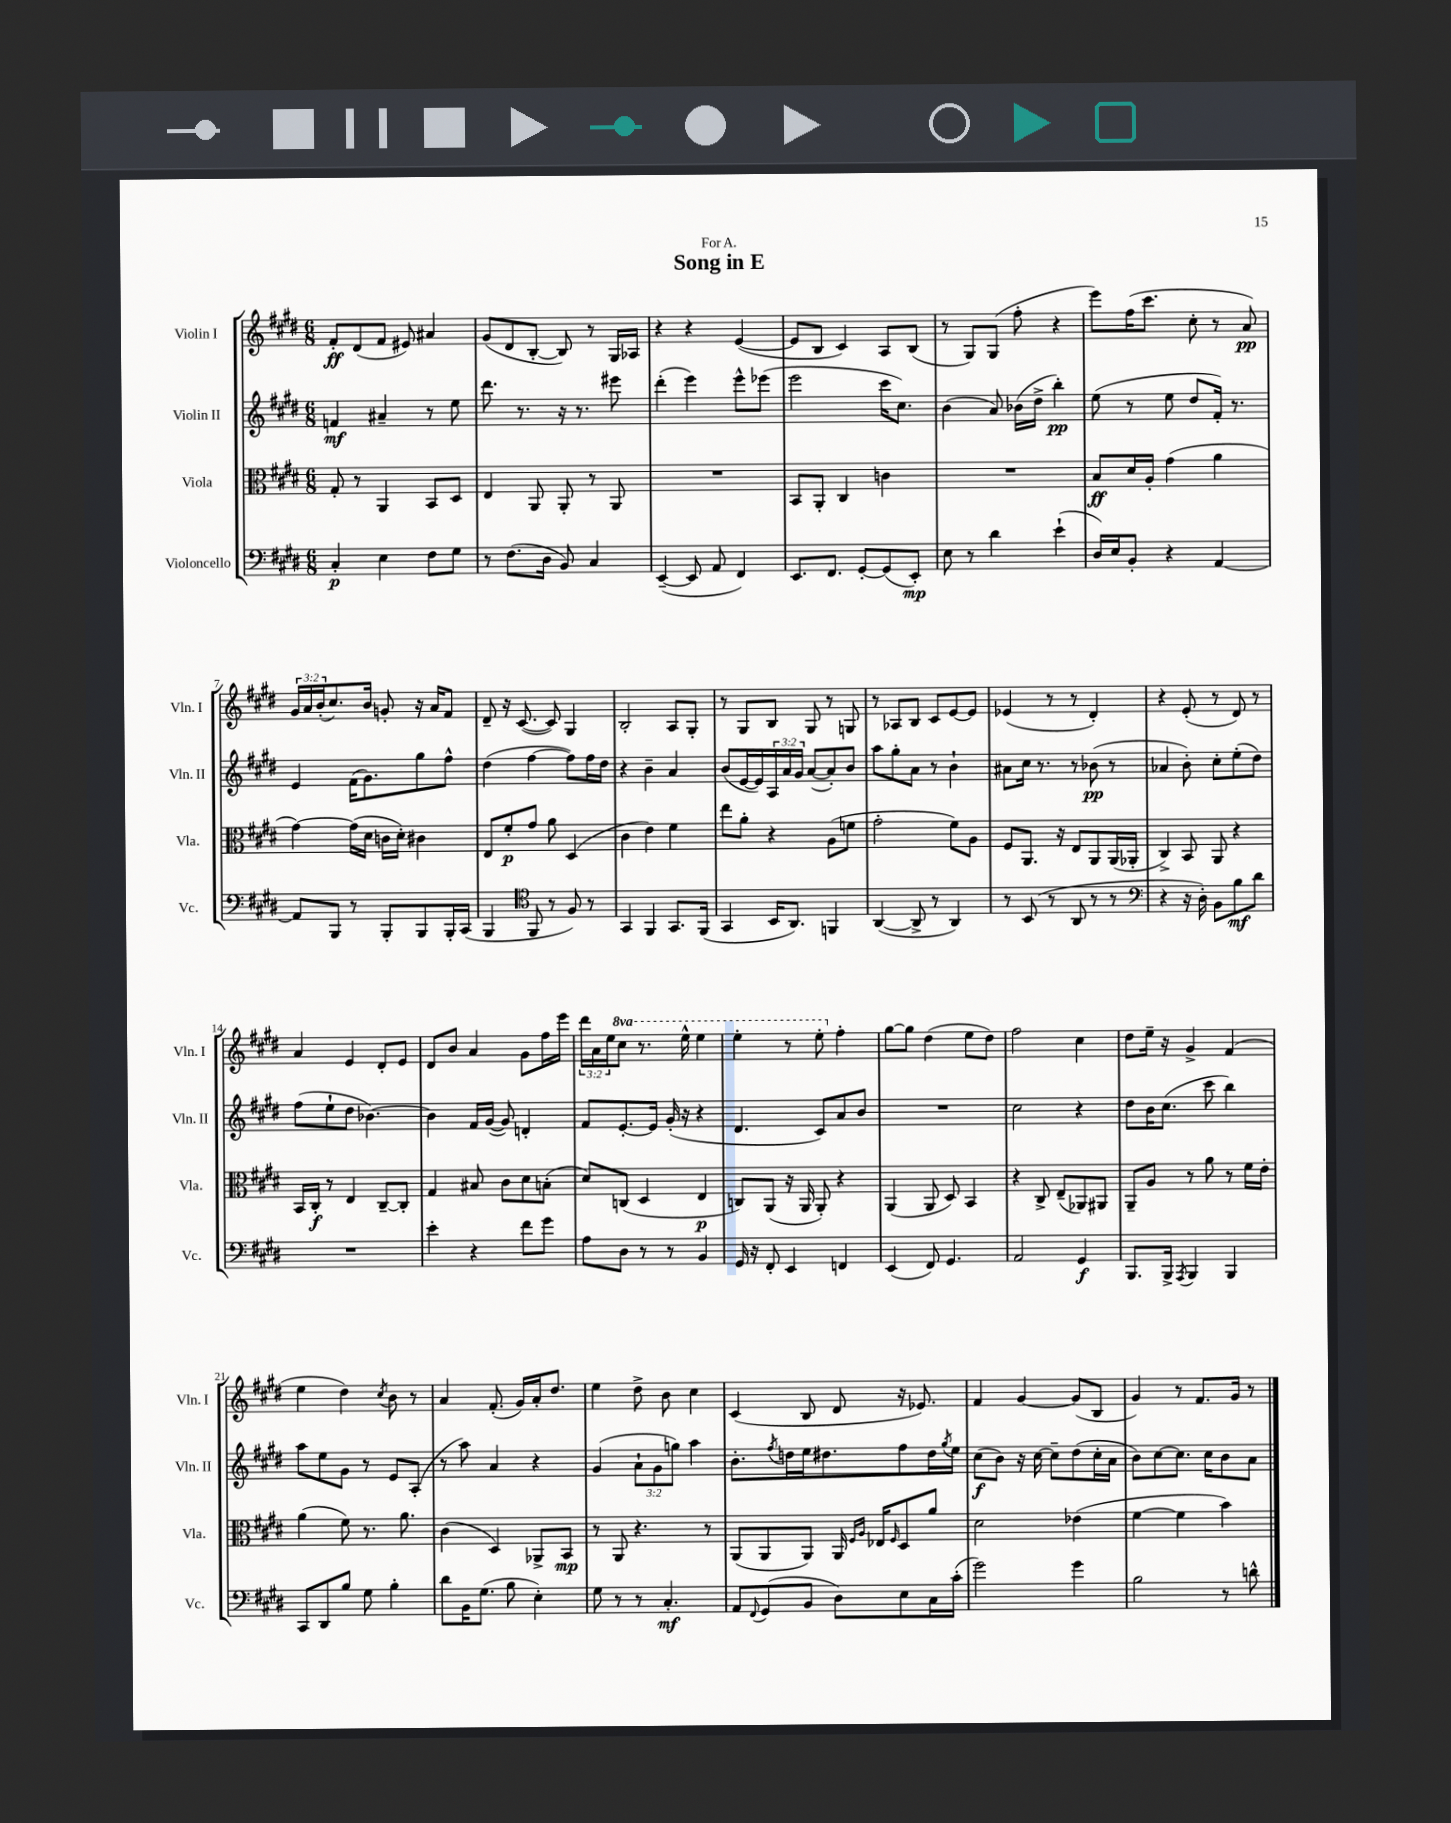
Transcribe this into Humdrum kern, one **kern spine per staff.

**kern	**kern	**kern	**kern
*staff4	*staff3	*staff2	*staff1
*clefF4	*clefC3	*clefG2	*clefG2
*k[f#c#g#d#]	*k[f#c#g#d#]	*k[f#c#g#d#]	*k[f#c#g#d#]
*M6/8	*M6/8	*M6/8	*M6/8
4C#'	8G#'	4f	8f#'
.	8r	.	(8d#
4E	4AA	4a#~	8f#
.	.	.	8e#)
8F#	8BB	8r	4a#
8G#	8D#	8ee	.
=	=	=	=
8r	4E	8.ddd#	(8g#
(8.F#	.	.	8d#
.	.	8.r	.
.	8AA	.	[8B'
16D#	.	.	.
8BB)	8AA'	16r	8B])
.	.	8.r	.
4C#	8r	.	8r
.	8AA	8eee#	16G#
.	.	.	16A-
=	=	=	=
([4EE~	2.r	(4ddd#'	4r
8EE]	.	4eee)	4r
8AA	.	.	.
4FF#)	.	8eee^^	([4e
.	.	(8eee-	.
=	=	=	=
8.EE	8BB	2eee	8e]
.	8AA'	.	8B
8.FF#	.	.	.
.	4C#	.	4c#)
[8GG#'	.	.	.
(8GG#]	4c	16ccc#	8A
.	.	8.cc#)	.
8EE')	.	.	(8B
=	=	=	=
8E	2.r	(4b	8r
8r	.	.	8G#)
4d#	.	8a)	(8G#
.	.	(16b-	8ff#'
.	.	16dd#^	.
(4e`	.	4bb')	4r
=	=	=	=
16D#)	8B	(8ee	8eee)
16E	.	.	.
8BB'	16d#	8r	(16ff#
.	16A'	.	8.ccc#
4r	(4g#	8ee	.
.	.	8dd#	8cc#'
[4AA	4a	16f#')	8r
.	.	8.r	.
.	.	.	8a)
=	=	=	=
8AA]	[4g#)	4e	24g#
.	.	.	24a
.	.	.	(24b'
8BBB	.	.	8.cc#)
8r	(16g#]	(16f#	.
.	16d#	8.g#)	16b
8BBB'	16c	.	8g'
.	16d#')	.	.
8BBB	4c#	8gg#	16r
.	.	.	16a
16BBB'	.	8ff#^^	8f#
(16CC#	.	.	.
=	=	=	=
4BBB	8E	(4dd#	8d#~
.	8f#'	.	16r
.	.	.	([8.c#
*clefC4	*	*	*
8FF#	8g#	[4ff#	.
8r	8a	.	8c#])
8F#)	(4D#	8ff#])	4G#
8r	.	16ff#	.
.	.	16dd#	.
=	=	=	=
4GG#	4c#	4r	2B'
4FF#	4e)	4b~	.
8.GG#	4f#	4a	8A
.	.	.	8G#'
(16FF#	.	.	.
=	=	=	=
4GG#	8ee	(8b	8r
.	8a'	[16e	8G#
.	.	16e])	.
16BB	4r	24A	8B
.	.	24a	.
8.AA)	.	.	.
.	.	24g#	.
.	.	([8a	8G#
4FF	(8A	8a'])	8r
.	8f	8b	8G
=	=	=	=
([4AA	2g#'	8aa	8r
.	.	8gg#'	8A-
8AA^]	.	8a	8B
8r	.	8r	8c#
4AA)	8f#)	4b`	[8e
.	8A	.	8e]
=	=	=	=
8r	8F#	8a#	(4e-
(8BB	8.AA	16cc#	.
.	.	8.r	.
8r	.	.	8r
.	16r	.	.
8AA	8E	8r	8r
8r	8AA	(8b-	4d#')
8r	(16AA	8r	.
.	16AA-'	.	.
=	=	=	=
*clefF4	*	*	*
4r	4C#^)	4a-	4r
16r	8BB	8b')	(8e'
16D#')	.	.	.
8BB	8AA	8cc#'	8r
8B	4r	(8ee'	8d#)
8d#	.	8dd#)	8r
=	=	=	=
2.r	16BB	(8ff#	4a
.	16C#'	.	.
.	8r	8ee`	.
.	4E	8dd#	4e
.	.	[4.b-)	.
.	[8C#~	.	8d#'
.	8C#']	.	8e
=	=	=	=
4e'	4G#	4b-]	8d#
.	.	.	8b
4r	8B#	16f#	4a
.	.	([16g#	.
.	8c#	8g#])	.
8f#	8d#	4d'	8g#
8g#	(8B'	.	16ff#
.	.	.	16eee
=	=	=	=
8A	8d#)	8f#	24ddd#
.	.	.	24a
.	.	.	24ee
8D#	(8C	[8.e'	8ccc#
8r	4D#	.	8.r
.	.	16e]	.
8r	.	(16g#'	.
.	.	16r	16eee^^
4BB	4E	4r	4eee
=	=	=	=
16GG#	8C)	4.d#	4eee'
16r	.	.	.
8FF#'	(8AA	.	.
4EE	16r	.	8r
.	16AA	.	.
.	8AA')	8c#)	8eee'
4FF	4r	8a	4ff#'
.	.	8b	.
=	=	=	=
(4EE	(4AA	2.r	[8gg#
.	.	.	8gg#]
8FF#)	8AA	.	(4dd#
4.GG#	8D#)	.	.
.	4BB	.	8ee
.	.	.	8dd#)
=	=	=	=
2AA	4r	2cc#	2ff#
.	8C#^	.	.
.	(8E~	.	.
4GG#	8AA-)	4r	4cc#
.	8AA#	.	.
=	=	=	=
8.BBB	8AA~	8dd#	8dd#
.	8A	16b	16ee~
16BBB^	.	(8.cc#	16r
8qAAA	.	.	.
4BBB	8r	.	4g#^
.	8a	8ccc#	.
4BBB	8r	4bb)	(4f#
.	16f#	.	.
.	16e'	.	.
=	=	=	=
8CC#	(4a	8aa	4ee
8DD#	.	8ee	.
8B	8f#)	8g#	4dd#)
8G#	8.r	8r	.
.	.	.	8qcc#
4B'	.	8e	8b
.	8.a	.	.
.	.	(8A'	8r
=	=	=	=
8d#	(4c#	8r	4a
16BB	.	8aa)	.
(8.G#	.	.	.
.	4D#)	4a	(8.f#'
8B	.	.	.
.	.	.	16g#)
4E')	8AA-^	4r	16a'
.	.	.	8.dd#
.	8BB	.	.
=	=	=	=
8G#	8r	(4g#	4ee
8r	8AA	.	.
8r	4.r	12a`	8dd#^
.	.	12g#	.
4.C#'	.	.	8b
.	.	12gg)	.
.	.	4aa	4cc#
.	8r	.	.
=	=	=	=
8AA	(8AA	8.b'	(4c#
8qqFF#	.	.	.
(8GG#	8AA	.	.
.	.	8qff#	.
.	.	16dd	.
8BB	8AA)	16ee	8B
.	.	8.dd#	.
8D#)	16AA	.	8d#
.	16qqF#	.	.
.	16qqA	.	.
.	16E-	.	.
.	16qqF#	.	.
8E	8D#	8ff#	16r
.	.	.	8.e-)
16C#	8a	16dd#	.
.	.	8qgg#	.
(16c#'	.	16ee	.
=	=	=	=
2g#)	2d#	(8cc#	4f#
.	.	8b)	.
.	.	16r	[4g#
.	.	[16cc#	.
.	.	8cc#~]	.
4g#	(4e-	(8dd#	(8g#]
.	.	16cc#'	8B
.	.	16a	.
=	=	=	=
2B	[4f#	8b)	4g#)
.	.	[8cc#	.
.	4f#]	8.cc#]	8r
.	.	.	8.f#
.	.	16cc#	.
8r	4b)	8b	.
.	.	.	16g#
8d^^	.	8a	8r
==	==	==	==
*-	*-	*-	*-
